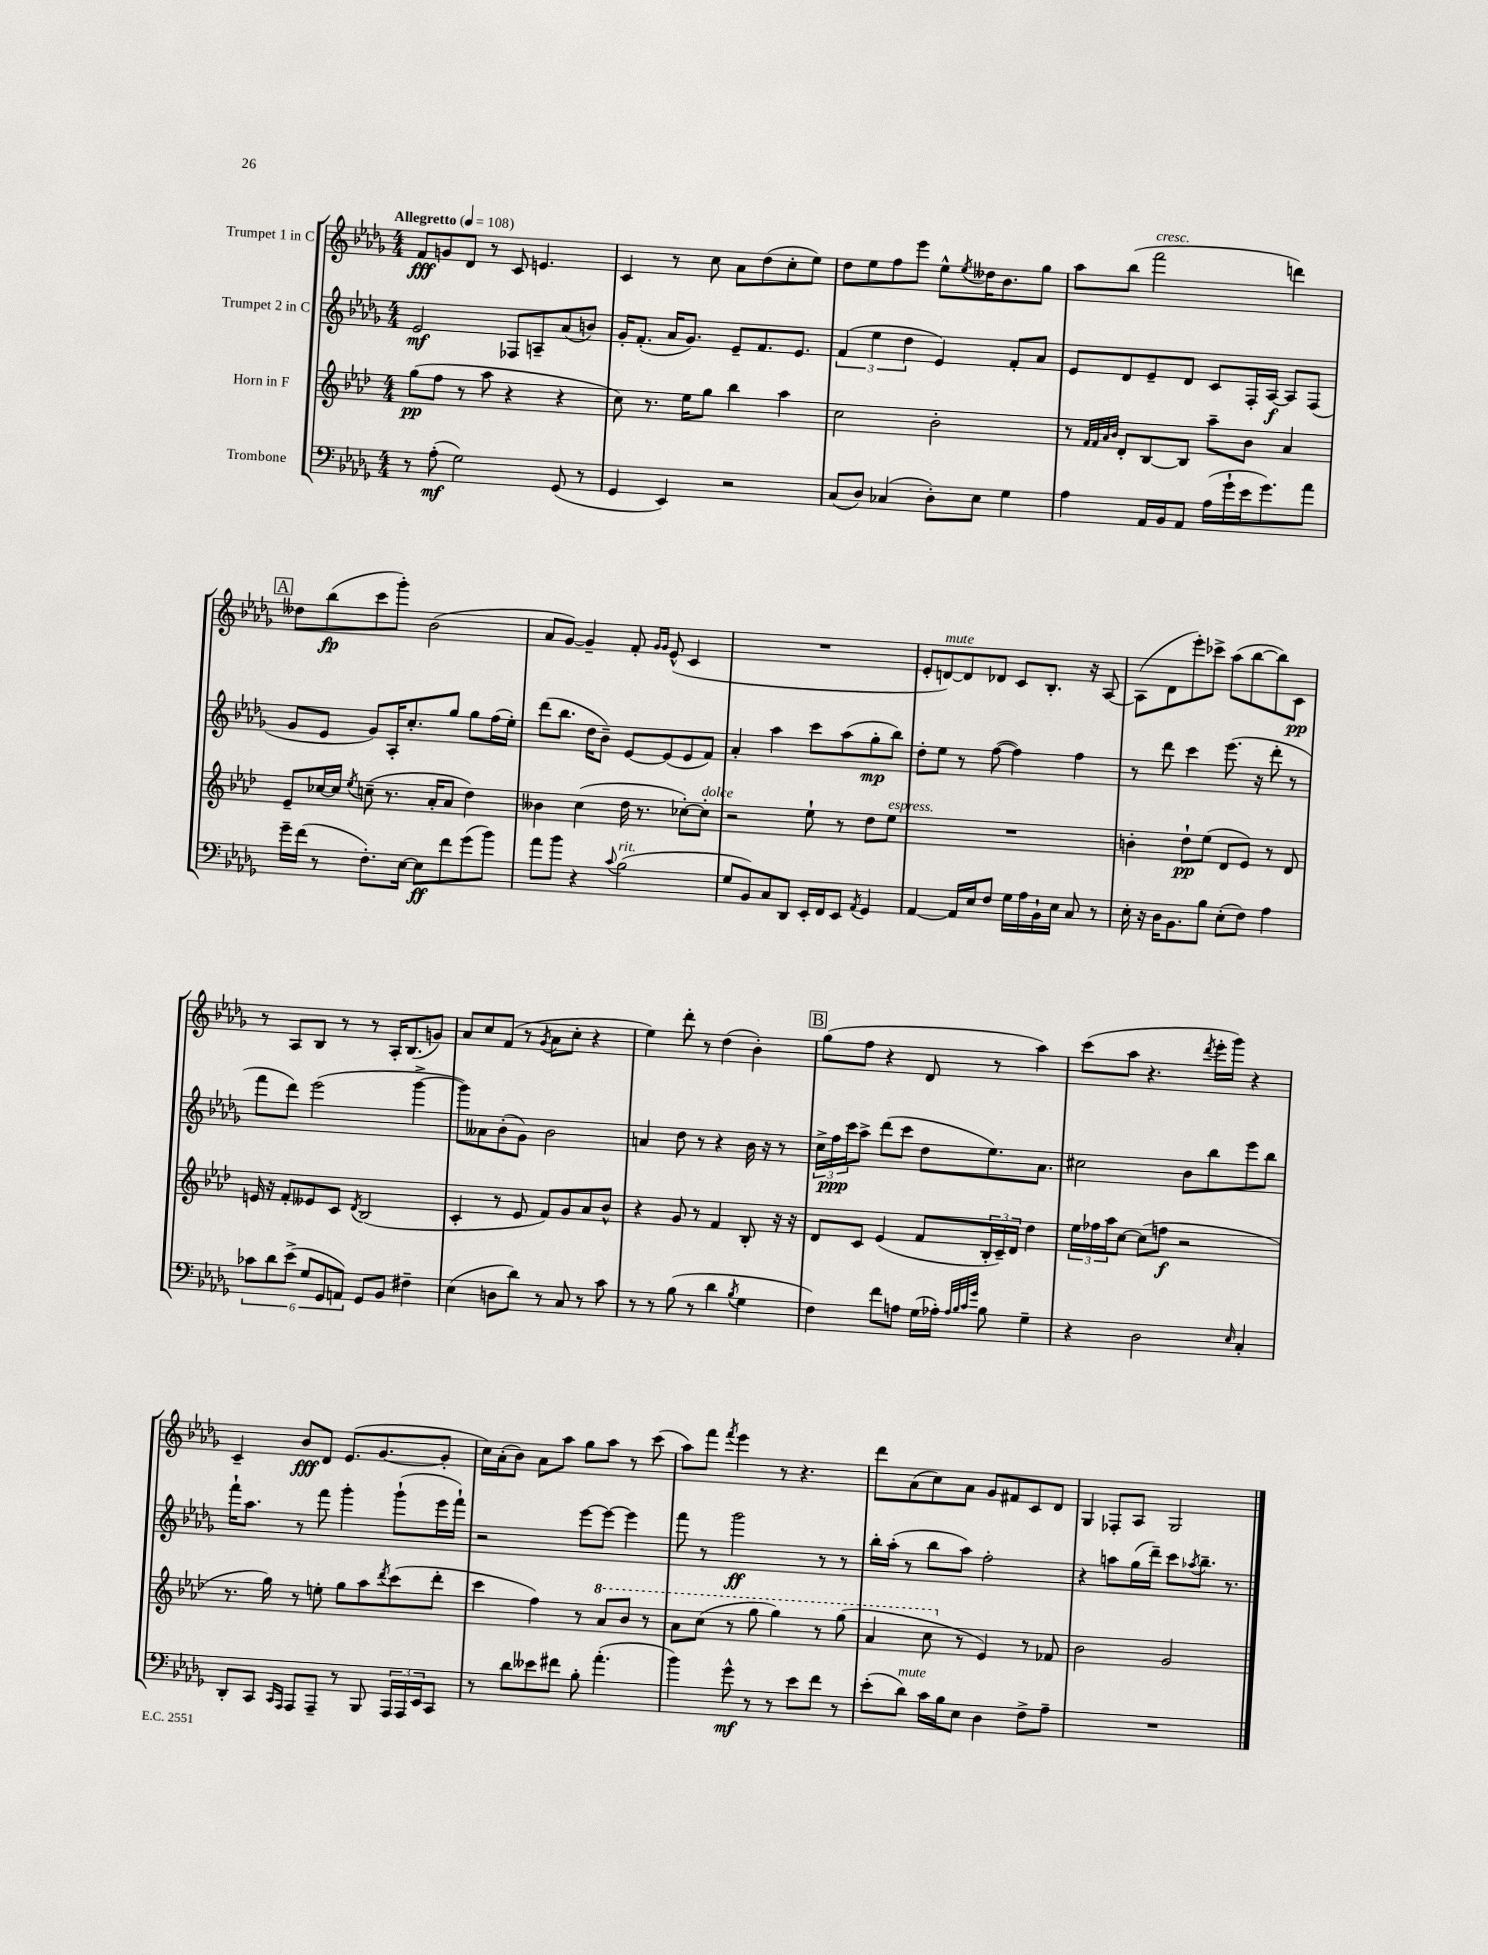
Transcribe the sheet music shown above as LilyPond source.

<<
\new StaffGroup <<
\new Staff = "s0" \with { instrumentName = "Trumpet 1 in C" } {
    \clef treble \key des \major \numericTimeSignature \time 4/4 \tempo "Allegretto" 4 = 108
    f'8\fff g'8 des'8 r8 c'8 e'4. |
    c'4 r8 c''8 aes'8 des''8( c''8-. ees''8) |
    des''8 ees''8 f''8 ees'''8 ees''8-^ \acciaccatura { ees''8 } deses''16 bes'8. ges''8 |
    aes''8 bes''8( f'''2^\markup { \italic "cresc." } d'''4) |
    \mark \markup { \box "A" } deses''8 bes''8\fp( c'''8 ges'''8-.) bes'2( |
    aes'8 ges'8~) ges'4-- f'8-. \grace { ges'16 ges'16 } ees'8-^( c'4 |
    R1 |
    ees'8-. d'8~^\markup { \italic "mute" }) d'8 des'8 c'8 bes8.-. r16 aes8~ |
    aes8( des'8 ees'''8-.) ces'''8-> aes''8( bes''8~ bes''8) c'8\pp |
    r8 aes8 bes8 r8 r8 aes16-. bes8.( g'8) |
    aes'8 c''8 f'8( r8 \acciaccatura { ges'8 } aes'8 c''8-. r4 |
    ees''4) des'''8-. r8 des''4( bes'4-.) |
    \mark \markup { \box "B" } ges''8( f''8 r4 des'8 r8 aes''4) |
    c'''8( aes''8 r4. \acciaccatura { des'''8 } ees'''16-. ges'''16) r4 |
    c'4-- bes'8\fff des'8 ees'8.( ges'8.~ ges'8-. |
    c''16) aes'16-.( bes'8) aes'8 aes''8 ges''8 aes''8 r8 c'''8( |
    aes''8) f'''8 \acciaccatura { f'''8 } ees'''4 r8 r4. |
    des'''8 aes'8( c''8) aes'8 ges'8 fis'8 c'8 des'8 |
    ges4 fes8-. aes8 ges2 \bar "|." |
}
\new Staff = "s1" \with { instrumentName = "Trumpet 2 in C" } {
    \clef treble \key des \major \numericTimeSignature \time 4/4
    ees'2\mf fes8 a8-- aes'8( b'8) |
    ges'16-. f'8.-.( aes'16 ges'8.) ees'8-- f'8. ees'8. |
    \tuplet 3/2 { f'4( ees''4 des''4 } ees'4) f'8-. aes'8 |
    ees'8 des'8 ees'8-- des'8 c'8 f16-. aes16~\f aes8 f8( |
    \mark \markup { \box "A" } ges'8 ees'8 ges'8) aes16-. c''8.-. ges''8 ges''8 f''16( ees''16-.) |
    des'''8( bes''8. des''16 bes'8--) ees'8~ ees'8( ees'8 f'8) |
    aes'4-. aes''4 c'''8 aes''8( ges''8-.\mp bes''8) |
    des''8-. ees''8 r8 f''8~( f''4) f''4 |
    r8 des'''8 c'''4 ees'''8.( r16 des'''8-. r8 |
    f'''8 des'''8) ees'''2( ges'''4~-> |
    ges'''8) aeses'8 bes'8-.( ges'8) bes'2 |
    a'4 des''8 r8 r4 bes'16 r16 r8 |
    \mark \markup { \box "B" } \tuplet 3/2 { c''16-> f''16\ppp c'''16 } aes''8-> des'''8( c'''8 des''8 ees''8.) aes'8. |
    cis''2 bes'8 bes''8 ees'''8 bes''8 |
    f'''16-! aes''8. r8 f'''8 ges'''4-. ges'''8-!( ees'''16 f'''16-!) |
    r2 ees'''8~ ees'''8~ ees'''4 |
    f'''8 r8 ges'''2\ff r8 r8 |
    bes''16-. aes''16-.( r8 bes''8 aes''8) f''2-. |
    r4 a''8 ges''16( des'''16--) c'''8 \acciaccatura { aes''8 } bes''8.-- r8. \bar "|." |
}
\new Staff = "s2" \with { instrumentName = "Horn in F" } {
    \clef treble \key aes \major \numericTimeSignature \time 4/4
    g''8\pp( f''8 r8 aes''8 r4 r4 |
    c''8) r8. ees''16 g''8 bes''4 aes''4 |
    c''2 bes'2-. |
    r8 \grace { f'32 f'32 aes'32 bes'32 } des'8-. bes8~ bes8 aes''8-- bes'8 aes'4 |
    \mark \markup { \box "A" } ees'8-- ces''16~ ces''16 \acciaccatura { ees''8 } c''8--( r8. aes'16-. aes'8 des''4) |
    beses'4 c''4( des''16 r8. ces''8~-.) ces''8-.^\markup { \italic "dolce" } |
    r2 ees''8-! r8 des''8 ees''8^\markup { \italic "espress." } |
    R1 |
    b'4-. des''8-!\pp ees''8( des'8 ees'8) r8 des'8 |
    e'16 r16 f'8-. eeses'8 c'8 \acciaccatura { des'8 } bes2( |
    c'4-. r8 ees'8 f'8) g'8 aes'8 bes'8-^ |
    r4 g'8 r8 f'4 bes8-. r16 r16 |
    \mark \markup { \box "B" } des'8 c'8 ees'4( f'8 \tuplet 3/2 { bes16-. c'16--) des'16 } des''4 |
    \tuplet 3/2 { ees''16 fes''16 aes''16 } c''8~ c''8( f''8\f r2 |
    r8. g''16) r8 e''8-. g''8 aes''8 \acciaccatura { des'''8 } c'''8( des'''8-. |
    c'''4 f''4) r8 \ottava #1 aes''8 bes''8 r8 |
    aes''8 c'''8( r8 g'''8 g'''4) r8 g'''8( |
    aes''4 c'''8 \ottava #0 r8 ees'4) r8 fes'8 |
    bes'2 g'2 \bar "|." |
}
\new Staff = "s3" \with { instrumentName = "Trombone" } {
    \clef bass \key des \major \numericTimeSignature \time 4/4
    r8 aes8-.\mf( ges2) ges,8( r8 |
    ges,4 ees,4) r2 |
    c8( des8) ces4( des8-.) ees8 ges4 |
    aes4 aes,16 bes,16 aes,8 aes16( ges'16-! ees'16 ges'8.) aes'8 |
    \mark \markup { \box "A" } ges'16-- f'16( r8 f8.-.) ees16~ ees8\ff f'8 ges'8( bes'8) |
    aes'8 bes'8 r4 \appoggiatura { c'8 } bes2^\markup { \italic "rit." }( |
    ges8 bes,8) c8 des,8 ees,16-. f,16 ees,8 \acciaccatura { aes,8 } ges,4 |
    aes,4~ aes,16 ees16 f8 ges16 aes16 bes,16-! ees16 c8 r8 |
    ees16-. r16 des16 bes,8. bes8 ees8-.( f8) aes4 |
    \tuplet 6/4 { ces'8 des'8 ees'8->( ges8 ges,8 a,8) } ges,8 bes,8 fis4-- |
    ees4( d8 des'8) r8 c8 r8 c'8 |
    r8 r8 bes8( r8 des'4 \acciaccatura { bes8 } ges4 |
    \mark \markup { \box "B" } f4) f'8 a8 ges16( aes16-.) \grace { aes32 bes32 c'32 ges'32 } bes8 ges4-- |
    r4 des2 \grace { ees16 } c4-. |
    des,8-. c,8 \grace { c,16 aes,,16 } aes,,8 aes,,8-- r8 bes,,8 \tuplet 3/2 { aes,,16 aes,,16 ees,16 } c,8 |
    r8 des'8 eeses'8 fis'8 bes8-. aes'4.-.( |
    bes'4) ges'8-^\mf r8 r8 ees'8 f'8 r8 |
    ees'8-.( des'8^\markup { \italic "mute" }) c'16 bes16 ees8 des4 f8-> aes8-- |
    R1 \bar "|." |
}
>>
>>
\layout { \context { \Score \remove "Bar_number_engraver" } }
